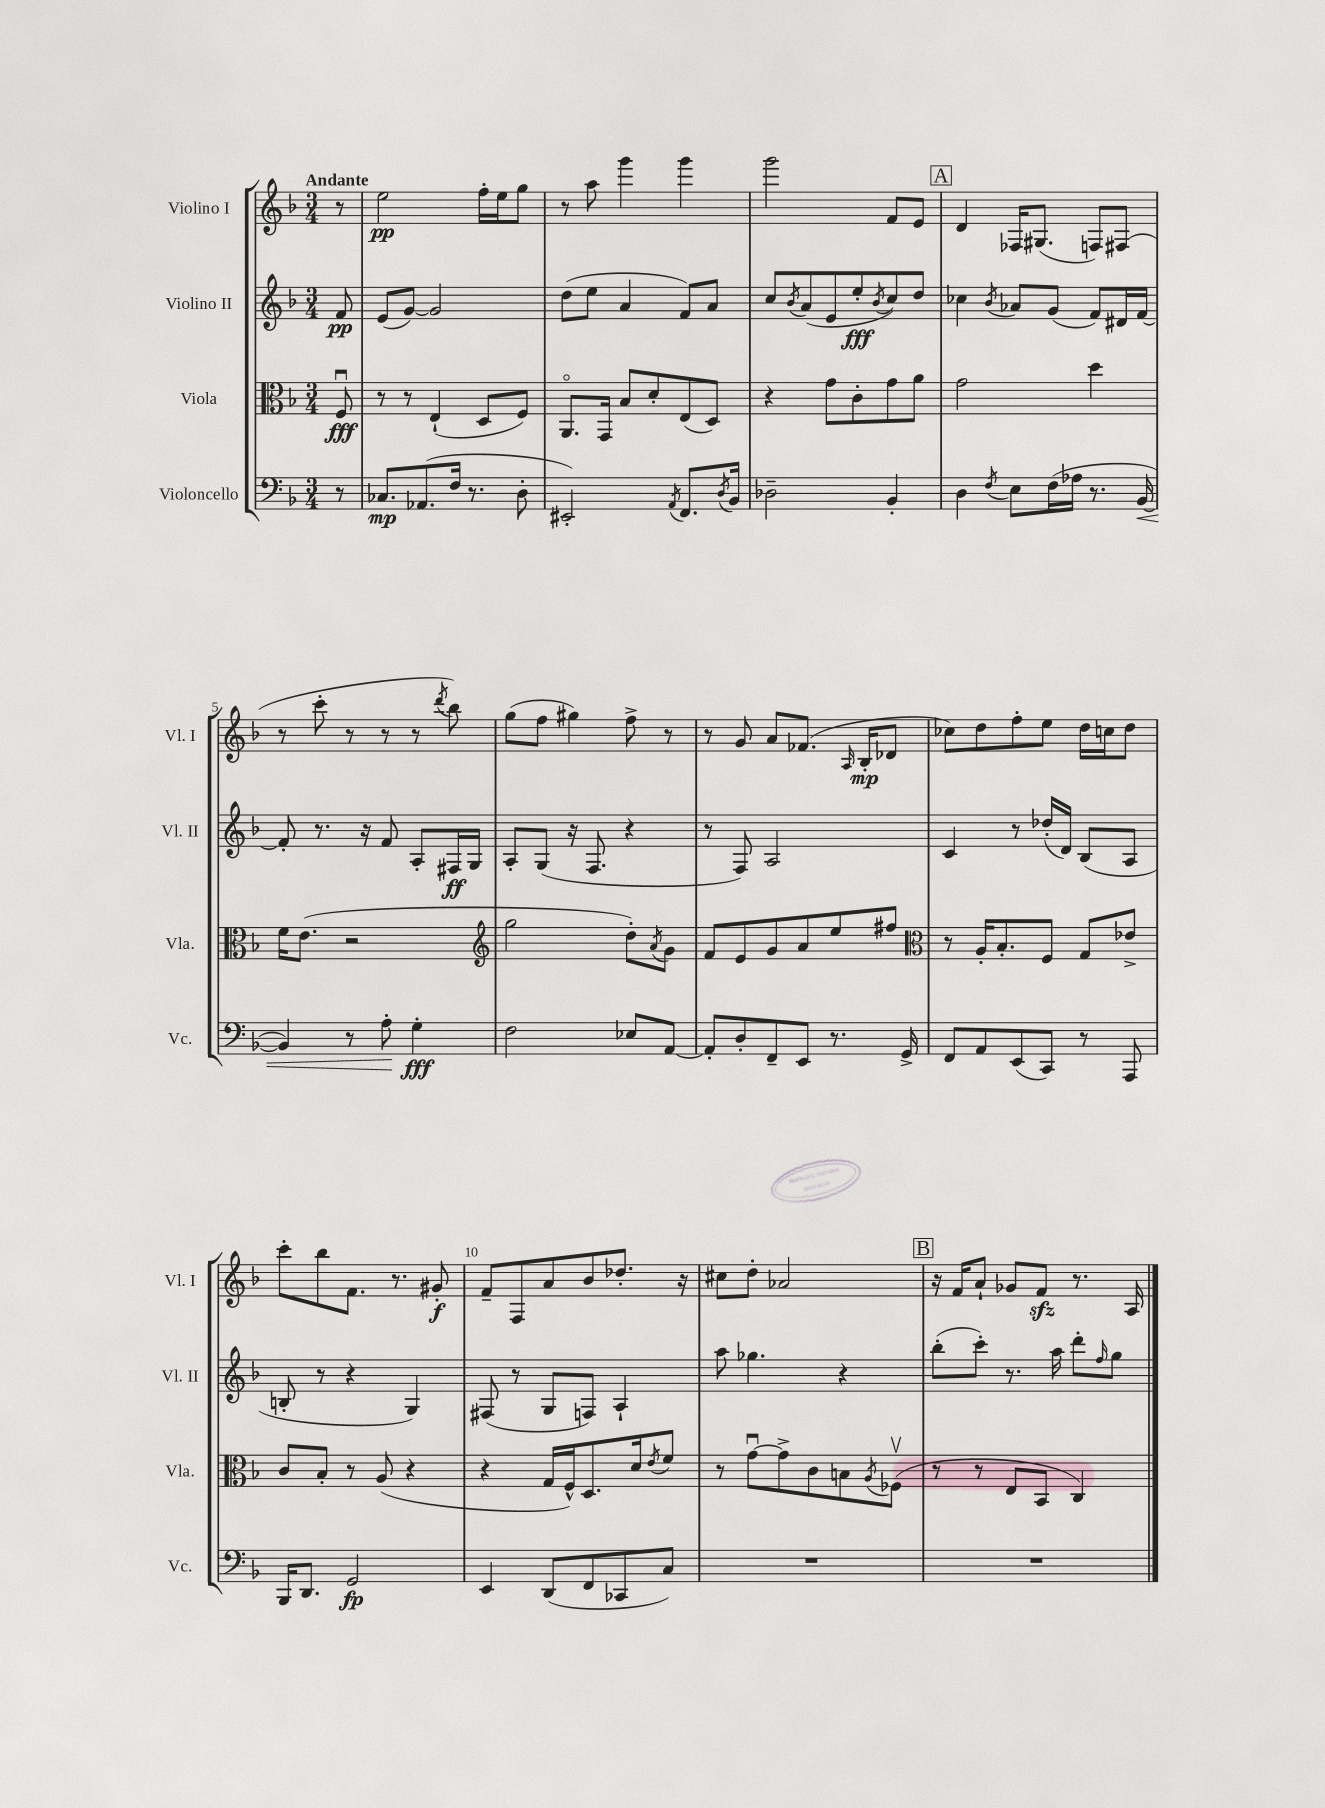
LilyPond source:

<<
\new StaffGroup <<
\new Staff = "s0" \with { instrumentName = "Violino I" shortInstrumentName = "Vl. I" } {
    \clef treble \key f \major \numericTimeSignature \time 3/4 \partial 8 \tempo "Andante"
    r8 |
    e''2\pp f''16-. e''16 g''8 |
    r8 a''8 g'''4 g'''4 |
    g'''2 f'8 e'8 |
    \mark \markup { \box "A" } d'4 fes16 gis8.( f8) fis8( |
    r8 c'''8-. r8 r8 r8 \acciaccatura { d'''8 } bes''8) |
    g''8( f''8 gis''4) f''8-> r8 |
    r8 g'8 a'8 fes'8.( \grace { a16 } bes16-.\mp des'8 |
    ces''8) d''8 f''8-. e''8 d''16 c''16 d''8 |
    c'''8-. bes''8 f'8. r8. gis'8-.\f |
    f'8-- f8 a'8 bes'8 des''8.-. r16 |
    cis''8 d''8-. aes'2 |
    \mark \markup { \box "B" } r16 f'16 a'8-! ges'8 f'8\sfz r8. a16 \bar "|." |
}
\new Staff = "s1" \with { instrumentName = "Violino II" shortInstrumentName = "Vl. II" } {
    \clef treble \key f \major \numericTimeSignature \time 3/4 \partial 8
    f'8\pp |
    e'8( g'8~) g'2 |
    d''8( e''8 a'4 f'8) a'8 |
    c''8 \acciaccatura { bes'8 } a'8( e'8 e''8-.\fff \acciaccatura { bes'8 } c''8) d''8 |
    \mark \markup { \box "A" } ces''4 \acciaccatura { bes'8 } aes'8 g'8( f'8) dis'16 f'16~ |
    f'8-. r8. r16 f'8 a8-. fis16\ff g16 |
    a8-. g8( r16 f8. r4 |
    r8 f8) a2 |
    c'4 r8 des''16-.( d'16) bes8( a8 |
    b8-. r8 r4 g4) |
    fis8( r8 g8 f8) a4-! |
    a''8 ges''4. r4 |
    \mark \markup { \box "B" } bes''8-.( c'''8-.) r8. a''16 d'''8-. \grace { f''16 } g''8 \bar "|." |
}
\new Staff = "s2" \with { instrumentName = "Viola" shortInstrumentName = "Vla." } {
    \clef alto \key f \major \numericTimeSignature \time 3/4 \partial 8
    f8\downbow\fff |
    r8 r8 e4-!( d8 f8) |
    a,8.\flageolet g,16 bes8 d'8-. e8( d8) |
    r4 g'8 c'8-. g'8 a'8 |
    \mark \markup { \box "A" } g'2 d''4 |
    f'16 e'8.( r2 |
    \clef treble g''2 d''8-.) \acciaccatura { a'8 } g'8 |
    f'8 e'8 g'8 a'8 e''8 fis''8 |
    \clef alto r8 a16-. bes8.-. f8 g8 ees'8-> |
    c'8 bes8-. r8 a8( r4 |
    r4 g16 f16-^) d8. d'16 \acciaccatura { e'8 } f'8 |
    r8 g'8~\downbow g'8-> c'8 b8 \acciaccatura { a8 } fes8\upbow( |
    \mark \markup { \box "B" } r8 r8 e8 bes,8 c4) \bar "|." |
}
\new Staff = "s3" \with { instrumentName = "Violoncello" shortInstrumentName = "Vc." } {
    \clef bass \key f \major \numericTimeSignature \time 3/4 \partial 8
    r8 |
    ces8.\mp aes,8.( f16 r8. d8-. |
    eis,2-.) \acciaccatura { a,8 } f,8. \acciaccatura { d8 } bes,16 |
    des2-- bes,4-. |
    \mark \markup { \box "A" } d4 \acciaccatura { f8 } e8 f16( aes16 r8. bes,16~\< |
    bes,4) r8 a8-.\! g4-.\fff |
    f2 ees8 a,8~ |
    a,8-. d8-. f,8-- e,8 r8. g,16-> |
    f,8 a,8 e,8( c,8) r8 a,,8 |
    bes,,16 d,8. g,2\fp |
    e,4 d,8( f,8 ces,8 c8) |
    R2. |
    \mark \markup { \box "B" } R2. \bar "|." |
}
>>
>>
\layout { \context { \Score \override BarNumber.break-visibility = ##(#f #t #t) barNumberVisibility = #(every-nth-bar-number-visible 5) } }
